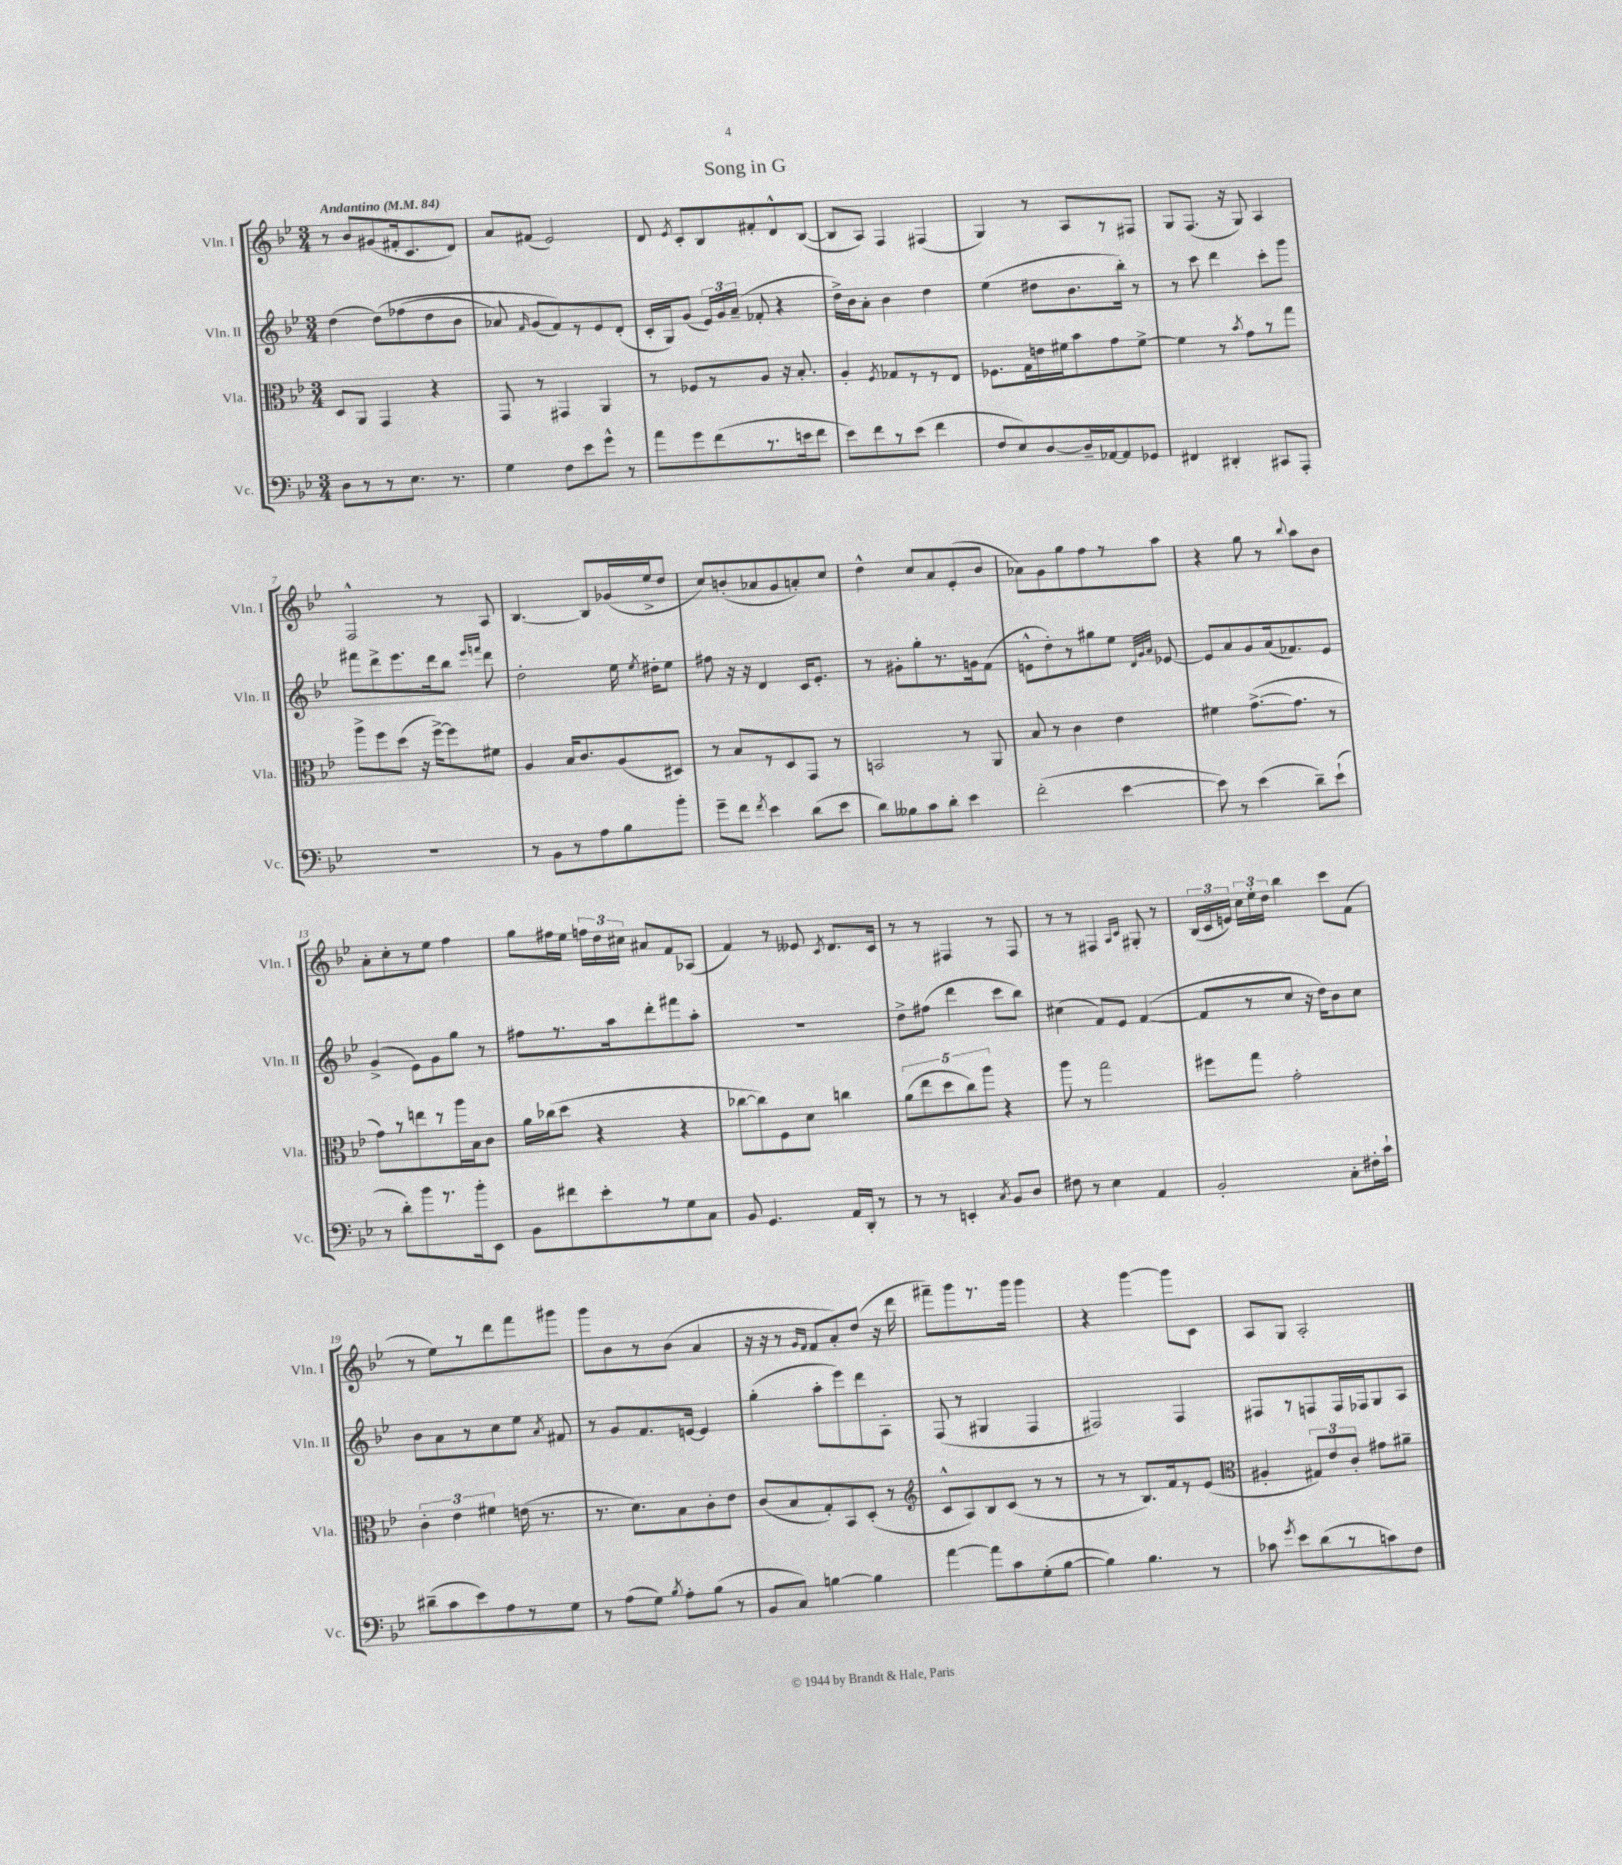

**kern	**kern	**kern	**kern
*staff4	*staff3	*staff2	*staff1
*clefF4	*clefC3	*clefG2	*clefG2
*k[b-e-]	*k[b-e-]	*k[b-e-]	*k[b-e-]
*M3/4	*M3/4	*M3/4	*M3/4
*MM84	*MM84	*MM84	*MM84
8D	8D	(4dd	8r
8r	8AA	.	8b-
8r	4GG	&(8dd)	(8g#
8.E-	.	(8ff-	16f#'
.	.	.	8.c
.	4r	8dd	.
8.r	.	.	.
.	.	8b-	8d)
=	=	=	=
4G	8GG	8a-)	8a
.	.	16qqf	.
.	8r	(8g	(8f#
8F	4GG#	8f)&)	2e-)
8e-	.	8r	.
8g^^	4AA	8e-	.
8r	.	(8d'	.
=	=	=	=
8a	8r	16c'	8d
.	.	16G)	.
.	.	.	8qe-
8g	8F-	(8g	8c'
(8f	8r	24e-)	8B-
.	.	24g	.
.	.	(24a~	.
8.r	8A	8f-'	8f#'
.	16r	4r	8d^^
16e	8.B-'	.	.
8f	.	.	([8B-
=	=	=	=
8e-)	4A'	16dd^)	8B-]
.	.	16b-	.
8f	.	8a'	8A)
.	8qF	.	.
8r	8G-	4b-	4F
(8e-	8r	.	.
4f	8r	4dd	(4F#
.	8E-	.	.
=	=	=	=
8F	8.F-	(4ee-	4G)
8E-)	.	.	.
.	16G	.	.
[8D	16e	8dd#	8r
.	16f#	.	.
16D~]	8b-	8.b-	8A
[16AA-	.	.	.
8AA-]	8g	.	8r
.	.	16bb-')	.
8GG-	[8f#^	8r	8F#
=	=	=	=
4FF#	4f#]	8r	8G
.	.	8ccc	(8.F
4DD#'	8r	4ddd	.
.	.	.	16r
.	8qb-	.	.
.	8g	.	8G)
8CC#	8r	8ccc'	4A
8AAA'	8gg	8ggg	.
=	=	=	=
2.r	8aa^	8fff#	2F^^
.	8ff	8ddd^	.
.	(8dd	8.eee-	.
.	16r	.	.
.	[16ff^)	16ddd	.
.	8ff]	8bb-	8r
.	.	16qqeee-	.
.	.	16qqfff	.
.	8f#	8ddd	8A
=	=	=	=
8r	4A	2dd'	[4.B-
8BB-	.	.	.
8r	16B-	.	.
.	8.c	.	.
8A	.	.	8B-]
8B-	(8A	16ee-	(16g-
.	.	8qee-	.
.	.	16dd#'	16ee-^
8b-'	8D#)	8ee-	8dd
=	=	=	=
8g~	8r	8ff#	8cc)
8f	8B-	16r	(8b'
.	.	16r	.
8qf	.	.	.
4e-	8r	4d	8a-
.	8D	.	8g
(8d	8GG	16c	8a')
.	.	8.e-'	.
8e-	8r	.	8cc
=	=	=	=
8d)	2BB	8r	4dd^^
8B--	.	8g#'	.
8c	.	8gg'	8cc
8d'	.	8.r	8a
4e-	8r	.	(8e-'
.	.	16g	.
.	8AA	(8f	8b-
=	=	=	=
(2f'	8B-	8e^^	8a-)
.	8r	8dd')	8g
.	4c	8r	8gg
.	.	8gg#	8ff
[4e-	4e-	8ee-	8r
.	.	32qqd	.
.	.	32qqg	.
.	.	32qqa	.
.	.	[8e-	8aa
=	=	=	=
8e-])	4f#	8e-]	4r
8r	.	8a	.
(4e-	([8.g^	8g	8gg
.	.	(16a	8r
.	8.g]	8.f-)	.
.	.	.	8qqbb-
8d~)	.	.	8aa
(8e-`	8r	8e-	8b-
=	=	=	=
8r	8g)	(4g^	8a'
8d')	8r	.	8cc'
8b-	8ee	8e-)	8r
8.r	8r	8g	8ee-
.	16aa	8gg	4ff
16b-'	16B-	.	.
8EE-	8c	8r	.
=	=	=	=
8BB-	16a	8ff#	8gg
.	(16cc-	.	.
8f#	8dd	8.r	16ff#
.	.	.	16ee-
8e-'	4r	.	24ff
.	.	.	24dd
.	.	16aa	.
.	.	.	24cc#
8r	.	8ddd'	8a#
8G	4r	8fff#	8f
8C	.	8aa'	(8A-
=	=	=	=
8BB-	[8cc-	2.r	4f)
4.GG	8cc-])	.	.
.	8F	.	8r
.	8d	.	8e--
.	.	.	8qc
16AA	4cc	.	8.d
16DD'	.	.	.
8r	.	.	.
.	.	.	16c
=	=	=	=
8r	(10a	8dd^	8r
.	10ee-	.	.
8r	.	(8ff#	8r
.	10dd	.	.
4EE'	.	4ddd	4F#
.	10cc)	.	.
.	10aa	.	.
8qC	.	.	.
8BB-	4r	8ccc	8r
8D	.	8bb-)	8F#
=	=	=	=
8F#	8aa	(4cc#	8r
8r	8r	.	8r
4E-	2gg	8f)	4F#
.	.	8e-	.
.	.	.	16qqA
.	.	.	16qqc
4AA	.	([4f	8G#'
.	.	.	8r
=	=	=	=
2BB-'	8ff#	8f]	(24B-
.	.	.	24c
.	.	.	24e)
.	8gg	8r	24cc
.	.	.	24ee-'
.	.	.	24dd
.	2g'	8cc	4bb-
.	.	16r	.
.	.	16dd)	.
8C'	.	8b-	8ccc
16F#'	.	8cc	(8f
16c`	.	.	.
=	=	=	=
(8d#~	6c'	8b-	8r
8c	.	8a	8ee-)
.	6e-	.	.
8e-)	.	8r	8r
.	6f#	.	.
8A	.	8cc	8ddd
8r	(16e	8ee-	8fff
.	8.r	.	.
.	.	8qa	.
8G	.	8f#	8ggg#
=	=	=	=
8r	8.r	8r	8ggg
(8A	.	8g	8b-
.	8.d)	.	.
8G)	.	8.f	8r
8qB-	.	.	.
8A'	8B-	.	(8b-
.	.	[16e	.
(8B-	8c'	4e]	4a
8r	8e-	.	.
=	=	=	=
8BB-	(8c	(4gg'	16r
.	.	.	16r
8C)	8B-	.	8r
.	.	.	16qqg
.	.	.	16qqf
[4B	8G')	8aa'	8f
.	8BB-	8eee-)	8a')
4B]	(8D'	8ddd	(8dd
.	8r	8A'	16r
.	.	.	16ddd
=	=	=	=
*	*clefG2	*	*
[4a	8c^^	(8F	8fff#~)
.	8A)	8r	8ggg
8a]	8B-	4G#	8.r
8c	(8c	.	.
.	.	.	16ggg
(8G'	8r	4F	4ggg
[8B-	8r	.	.
=	=	=	=
4B-])	8r	2F#)	4r
.	8r	.	.
4.B-	8.B-)	.	[4ggg
.	16f	.	.
.	8r	4F#	8ggg]
8r	(8e-	.	8c
=	=	=	=
*	*clefC3	*	*
8c-	4A#'	8F#	8A
8qg	.	.	.
8e-	.	8r	8G
(8d	12G#)	8F	2A'
.	12e-	.	.
8r	.	16F	.
.	12c'	.	.
.	.	16F-	.
8c)	8g#	8G	.
8F	8a#~	8A	.
==	==	==	==
*-	*-	*-	*-
